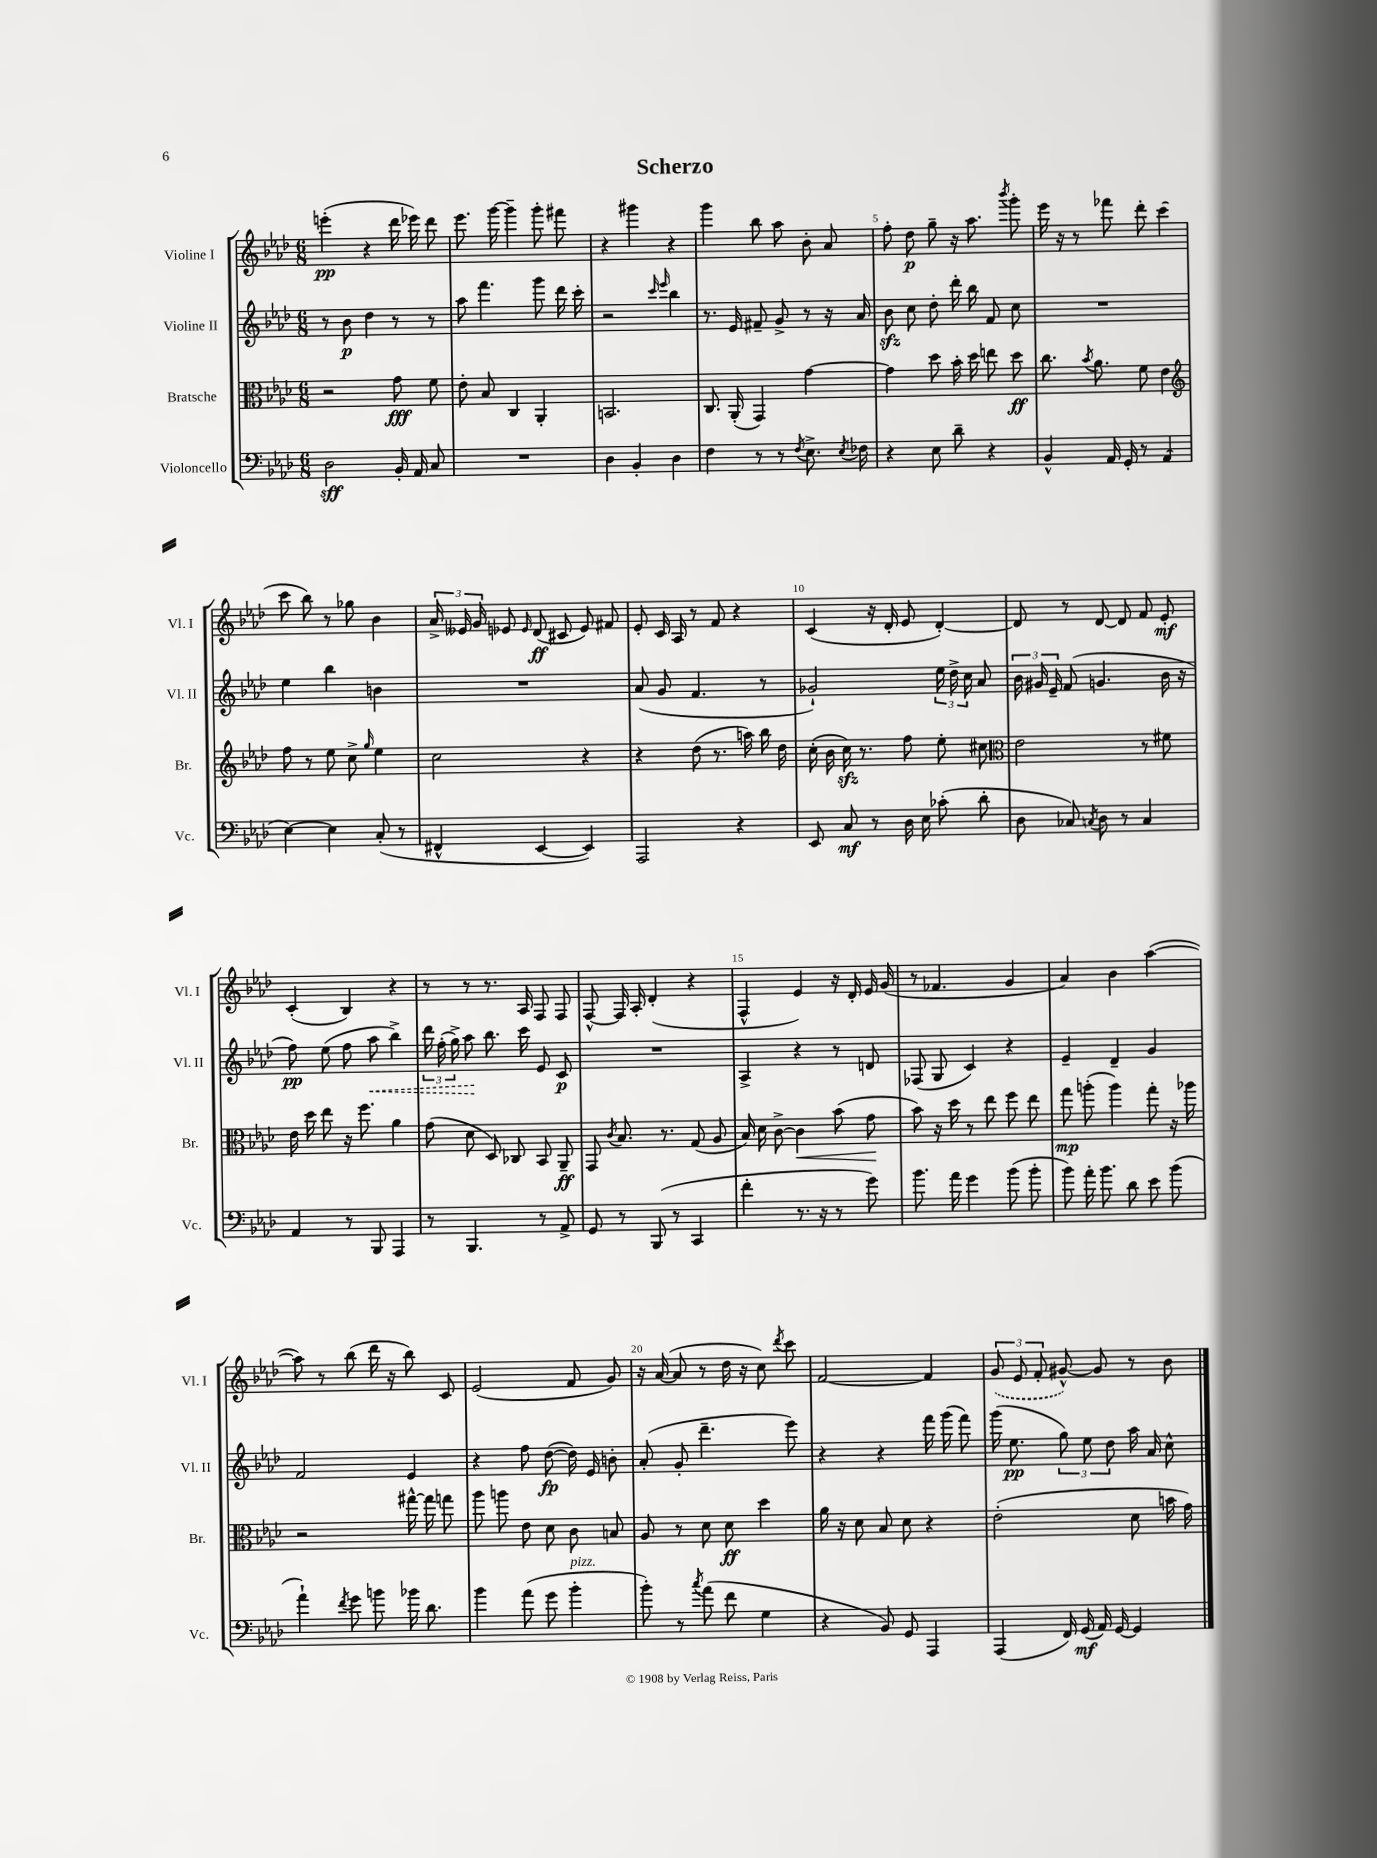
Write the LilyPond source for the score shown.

\header { title = "Scherzo" }
<<
\new StaffGroup <<
\new Staff = "s0" \with { instrumentName = "Violine I" shortInstrumentName = "Vl. I" } {
    \clef treble \key aes \major \numericTimeSignature \time 6/8
    \autoBeamOff e'''4-.\pp( r4 des'''16 ees'''16) des'''8 |
    ees'''8. g'''16~ g'''4-- g'''8-. fis'''8 |
    r4 gis'''4 r4 |
    g'''4 bes''8 aes''8 bes'8-. aes'8 |
    f''8-. des''8\p g''8-- r16 aes''8. \acciaccatura { bes'''8 } g'''8-. |
    ees'''16 r16 r8 fes'''8 des'''8-. c'''4( |
    c'''8 bes''8) r8 ges''8 bes'4 |
    \tuplet 3/2 { aes'16-> eeses'16 g'16 } ees'8 \grace { ees'16 } des'8\ff( cis'8 ees'8) fis'8 |
    ees'8-. c'16 aes16 r8 f'8 r4 |
    c'4( r16 des'16-. ees'8 des'4~-.) |
    des'8 r8 des'8~ des'8 f'8 ees'8-.\mf |
    c'4-.( bes4) r4 |
    r8 r8 r8. aes16 f8 f8 |
    f8~-^ f16 aes16-. des'4-.( r4 |
    f4-^ ees'4) r16 des'16-. ees'16 g'16( |
    r8 fes'4. g'4 |
    aes'4) bes'4 aes''4~( |
    aes''8) r8 bes''8( des'''16 r16 bes''8) c'8 |
    ees'2( f'8 g'8) |
    r16 aes'16~( aes'8 r8 des''16 r16 c''8) \acciaccatura { des'''8 } c'''8 |
    f'2~ f'4 |
    \tuplet 3/2 { \once \slurDashed g'8( ees'8 f'8-. } gis'8~-^) gis'8 r8 bes'8 \bar "|." |
}
\new Staff = "s1" \with { instrumentName = "Violine II" shortInstrumentName = "Vl. II" } {
    \clef treble \key aes \major \numericTimeSignature \time 6/8
    \autoBeamOff r8 bes'8\p des''4 r8 r8 |
    aes''8 f'''4. g'''8 des'''16 c'''16-. |
    r2 \grace { c'''16 ees'''16 } bes''4 |
    r8. ees'16 fis'8-- g'8-> r8 r16 aes'16 |
    bes'8\sfz c''8 des''8-. des'''16-. bes''16 f'8 c''8 |
    R2. |
    ees''4 bes''4 b'4 |
    R2. |
    aes'8( g'8 f'4. r8 |
    ges'2-!) \tuplet 3/2 { ees''16 des''16-> c''16 } aes'8 |
    \tuplet 3/2 { bes'16 gis'16 ees'16-- } f'8( g'4. bes'16 r16 |
    f''8\pp) ees''8( f''8 \once \override Hairpin.style = #'dashed-line aes''8\< bes''4->) |
    \tuplet 3/2 { des'''16 f''16-.( g''16->) } aes''8\! bes''8. c'''16 ees'8 c'8\p |
    R2. |
    aes4-> r4 r8 d'8 |
    fes8( g8 c'4) r4 |
    ees'4-- des'4-- g'4 |
    f'2 ees'4 |
    r4 f''8 des''8~\fp( des''16) ees'16 b'8-. |
    aes'8-.( g'8-. des'''4.-- ees'''8) |
    r4 r4 f'''16 g'''16( f'''8) |
    g'''16( ees''8.\pp \tuplet 3/2 { g''8) ees''8 des''8 } aes''16 aes'16 c''8-^ \bar "|." |
}
\new Staff = "s2" \with { instrumentName = "Bratsche" shortInstrumentName = "Br." } {
    \clef alto \key aes \major \numericTimeSignature \time 6/8
    \autoBeamOff r2 g'8\fff f'8 |
    ees'8-. bes8 c4 aes,4-. |
    b,2. |
    c8. aes,16-.( g,4) g'4~ |
    g'4 des''8 bes'16-. des''16 e''8 des''8\ff |
    c''8. \acciaccatura { bes'8 } aes'8. f'8 ees'4 |
    \clef treble f''8 r8 ees''8 c''8-> \grace { g''16 } ees''4 |
    c''2 r4 |
    r4 des''8( r8. a''16) bes''16 des''16 |
    c''16-.( bes'16 c''16\sfz) r8. f''8 ees''8-. cis''8 |
    \clef alto ees'2 r8 fis'8 |
    ees'16 des''16 ees''8 r16 f''8. aes'4 |
    g'8( des'8 des8) ces8 bes,8 aes,8--\ff |
    g,8 \acciaccatura { c'8 } bes8. r8. g8( aes8 |
    bes16) des'16 c'8~-> c'4\< bes'8( g'8\! |
    bes'8) r16 des''16 r8 ees''8 f''8 ees''8 |
    g''8\mp a''8-.( a''4) g''8-. r16 aes''16 |
    r2 gis''16~-^ gis''16 g''8 |
    aes''8 a''8 ees'8 des'8 c'8 b8 |
    aes8 r8 des'8 des'8\ff des''4 |
    aes'16 r16 des'8 bes8 des'8 r4 |
    ees'2-.( des'8 b'16 g'16) \bar "|." |
}
\new Staff = "s3" \with { instrumentName = "Violoncello" shortInstrumentName = "Vc." } {
    \clef bass \key aes \major \numericTimeSignature \time 6/8
    \autoBeamOff des2\sff bes,16-. aes,16 c8 |
    R2. |
    des4 bes,4-. des4 |
    f4 r8 r8 \acciaccatura { f8 } ees8.-> \acciaccatura { ees8 } fes16 |
    r4 ees8 des'8-- r4 |
    bes,4-^ aes,16 g,16-. r8 aes,4( |
    ees4~) ees4 c8-.( r8 |
    fis,4-^ ees,4~ ees,4) |
    aes,,2 r4 |
    ees,8 c8\mf r8 des16 ees16 ces'8-.( des'8-. |
    des8 ces8) \acciaccatura { c8 } des8 r8 c4 |
    aes,4 r8 bes,,8 aes,,4 |
    r8 bes,,4. r8 aes,8-> |
    g,8 r8 bes,,8( r8 c,4 |
    f'4-. r8. r16 r8 g'8) |
    bes'8. aes'16 g'4 bes'8( bes'8-. |
    bes'8) aes'16-. bes'8. des'8 ees'8 bes'8( |
    aes'4-!) \acciaccatura { f'8 } g'8 b'8 bes'16 des'8. |
    bes'4 aes'8( g'8 bes'4-.^\markup { \italic "pizz." } |
    bes'8-.) r8 \acciaccatura { c''8 } aes'8( f'8 g4 |
    r4 bes,8) g,8 aes,,4 |
    aes,,4( f,16) g,16\mf( aes,16) g,16~ g,4 \bar "|." |
}
>>
>>
\layout { \context { \Score \override BarNumber.break-visibility = ##(#f #t #t) barNumberVisibility = #(every-nth-bar-number-visible 5) } }
